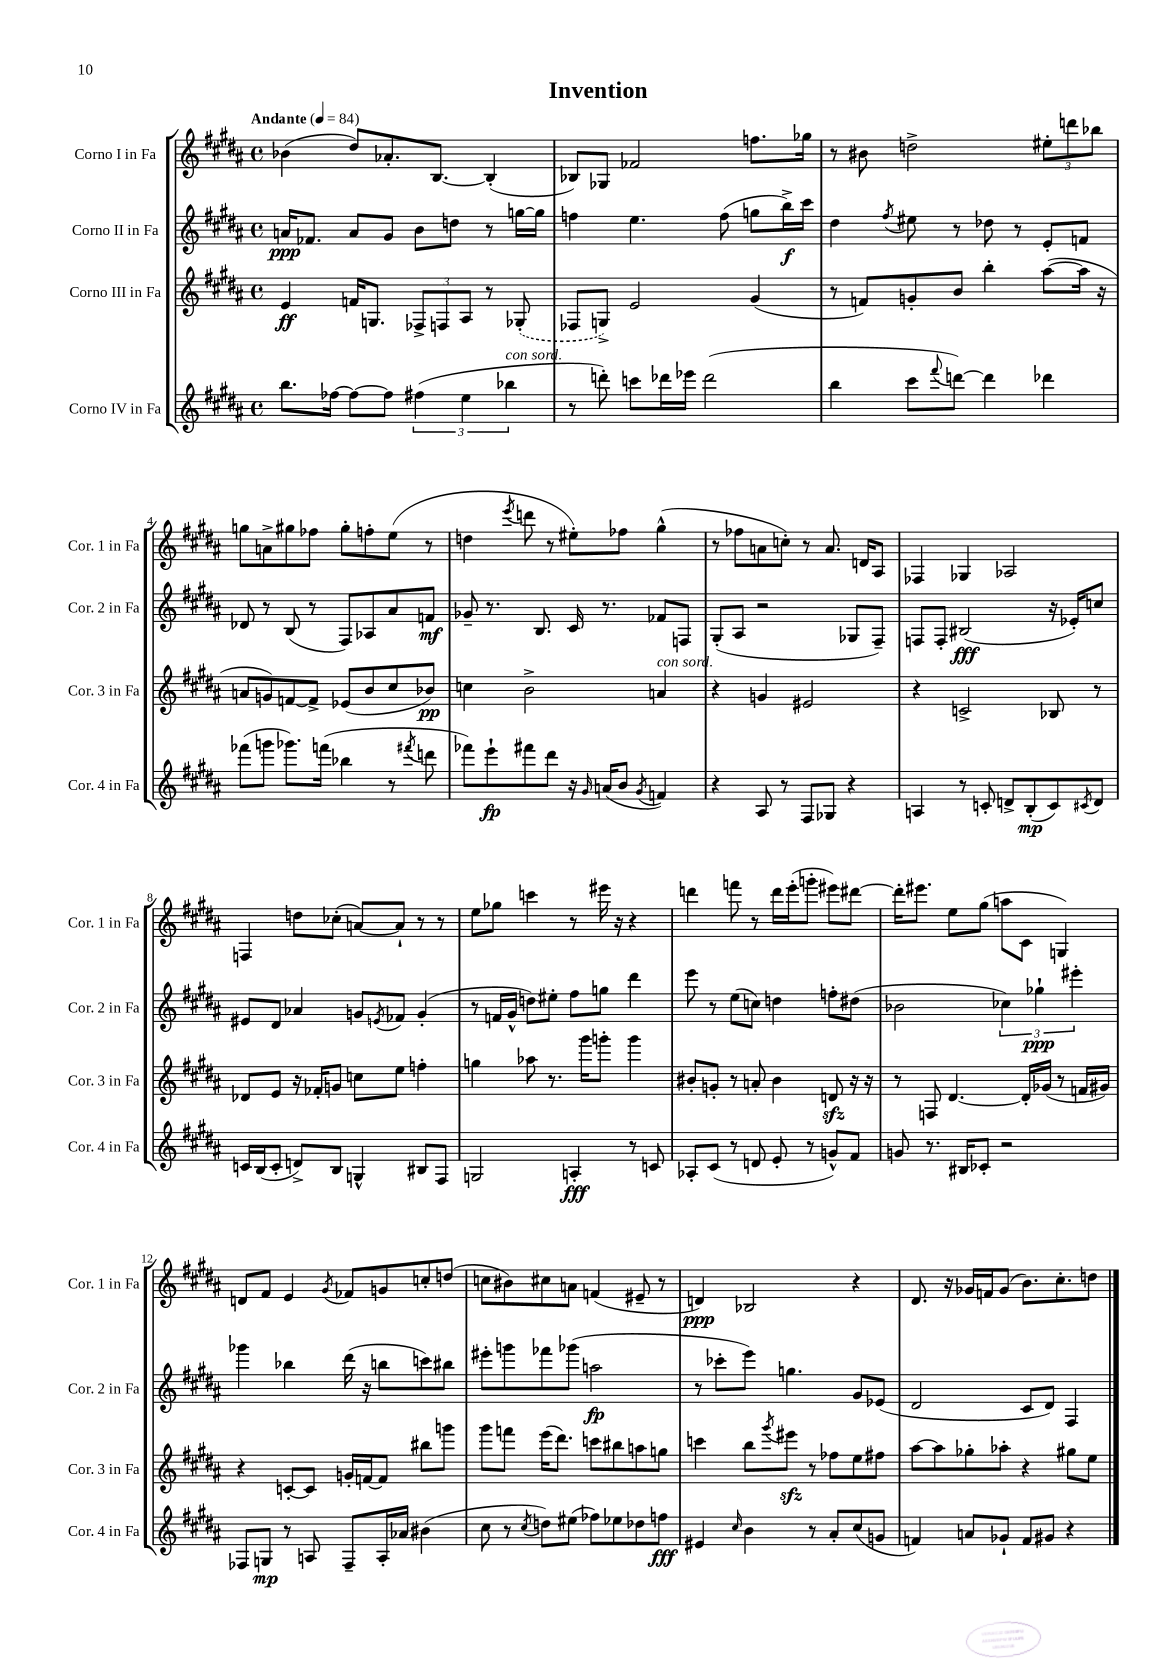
\header { title = "Invention" }
<<
\new StaffGroup <<
\new Staff = "s0" \with { instrumentName = "Corno I in Fa" shortInstrumentName = "Cor. 1 in Fa" } {
    \clef treble \key b \major \defaultTimeSignature \time 4/4 \tempo "Andante" 4 = 84
    bes'4( dis''8) aes'8.-. b8.~ b4-.( |
    bes8) ges8 fes'2 f''8. ges''16 |
    r8 bis'8 d''2-> \tuplet 3/2 { eis''8-. d'''8 bes''8 } |
    g''8 a'8-> gis''8 fes''8 gis''8-. f''8-. e''8( r8 |
    d''4 \acciaccatura { e'''8 } d'''8 r8 eis''8-.) fes''8 gis''4-^( |
    r8 fes''8 a'8 c''8-.) r8 a'8. d'16 ais8 |
    fes4 ges4 aes2 |
    f4 d''8 ces''8-.( a'8~) a'8-! r8 r8 |
    e''8 ges''8 c'''4 r8 eis'''16 r16 r4 |
    d'''4 f'''8 r8 d'''16 e'''16-.( g'''8-. eis'''8) dis'''8~ |
    dis'''16-. eis'''8. e''8 gis''8( a''8 cis'8 g4) |
    d'8 fis'8 e'4 \acciaccatura { gis'8 } fes'8 g'8 c''8-. d''8( |
    c''8 bis'8) cis''8 a'8 f'4( eis'8-- r8 |
    d'4\ppp) bes2 r4 |
    dis'8. r16 ges'16 f'16 ges'8( b'8.) cis''8.-. d''8 \bar "|." |
}
\new Staff = "s1" \with { instrumentName = "Corno II in Fa" shortInstrumentName = "Cor. 2 in Fa" } {
    \clef treble \key b \major \defaultTimeSignature \time 4/4
    a'16\ppp fes'8. a'8 gis'8 b'8 d''8 r8 g''16~ g''16 |
    f''4 e''4. f''8( g''8 b''16->\f) cis'''16 |
    dis''4 \acciaccatura { fis''8 } eis''8 r8 des''8 r8 e'8-. f'8 |
    des'8 r8 b8( r8 fis8) aes8 ais'8 f'8\mf |
    ges'8-- r8. b8. cis'16 r8. fes'8 f8 |
    gis8-.( ais8 r2 ges8 fis8--) |
    f8 f8-. bis2\fff( r16 ees'16-.) c''8 |
    eis'8 dis'8 aes'4 g'8 \acciaccatura { e'8 } fes'8 g'4-.( |
    r8 f'16 gis'16-^ d''8) eis''8-. fis''8 g''8 dis'''4 |
    e'''8 r8 e''8( c''8) d''4 f''8-. dis''8( |
    bes'2 \tuplet 3/2 { ces''4) ges''4-!\ppp eis'''4-. } |
    ges'''4 bes''4 dis'''16( r16 b''8 c'''8) bis''8 |
    eis'''8-. g'''8 fes'''8 ges'''8( a''2\fp |
    r8 ces'''8-. e'''8) g''4. gis'8 ees'8( |
    dis'2 cis'8 dis'8) fis4 \bar "|." |
}
\new Staff = "s2" \with { instrumentName = "Corno III in Fa" shortInstrumentName = "Cor. 3 in Fa" } {
    \clef treble \key b \major \defaultTimeSignature \time 4/4
    e'4\ff f'16 g8. \tuplet 3/2 { fes8-> f8 ais8 } r8 \once \slurDashed ges8-.( |
    fes8 g8->) e'2 gis'4( |
    r8 f'8) g'8-. b'8 b''4-. ais''8~( ais''16 r16 |
    a'8 g'8) f'8~ f'8-> ees'8( b'8 cis''8 bes'8\pp) |
    c''4 b'2-> a'4^\markup { \italic "con sord." } |
    r4 g'4 eis'2 |
    r4 c'2-> bes8 r8 |
    des'8 e'8 r16 fes'16-. g'8 c''8 e''8 f''4-. |
    g''4 aes''8 r8. gis'''16 g'''8-. g'''4 |
    bis'8-. g'8-. r8 a'8-. bis'4 d'8\sfz r16 r16 |
    r8 f8 dis'4.~ dis'16-. ges'16( r8 f'16 gis'16) |
    r4 c'8~-. c'8 g'16-. f'16~ f'8 bis''8 g'''8 |
    gis'''8 f'''8 e'''16( dis'''8.) c'''8 bis''8 a''8 g''8 |
    c'''4 b''8 \acciaccatura { gis'''8 } eis'''8\sfz r8 fes''8 e''8 fis''8 |
    ais''8~ ais''8 ges''8-. aes''8-. r4 gis''8 e''8 \bar "|." |
}
\new Staff = "s3" \with { instrumentName = "Corno IV in Fa" shortInstrumentName = "Cor. 4 in Fa" } {
    \clef treble \key b \major \defaultTimeSignature \time 4/4
    b''8. fes''16~ fes''8~ fes''8 \tuplet 3/2 { fis''4( e''4 bes''4^\markup { \italic "con sord." } } |
    r8 d'''8-.) c'''8 des'''16 ees'''16 des'''2( |
    b''4 cis'''8 \appoggiatura { fis'''8 } d'''8~) d'''4 des'''4 |
    fes'''8( g'''8 ges'''8.) f'''16( bes''4 r8 \acciaccatura { fis'''8 } d'''8 |
    fes'''8) e'''8-!\fp fis'''8 dis'''8 r16 \grace { gis'16 } a'16( b'8 \acciaccatura { gis'8 } f'4) |
    r4 ais8 r8 fis8 ges8 r4 |
    a4 r8 c'8-. d'8-> b8-.\mp( c'8) \acciaccatura { cis'8 } d'8 |
    c'16 b16( c'8-. d'8->) b8 g4-^ bis8 fis8 |
    g2 a4-.\fff r8 c'8 |
    aes8-. cis'8( r8 d'8 e'8-. r8 g'8-^) fis'8 |
    g'8 r8. bis16 ces'8-. r2 |
    fes8 g8\mp r8 a8 fes8-- a16-. aes'16 bis'4( |
    cis''8 r8 \acciaccatura { cis''8 } d''8) eis''8( fes''8) ees''8 des''8 f''8\fff |
    eis'4 \grace { cis''16 } b'4 r8 ais'8-. cis''8( g'8 |
    f'4) a'8 ges'8-! f'8 gis'8 r4 \bar "|." |
}
>>
>>
